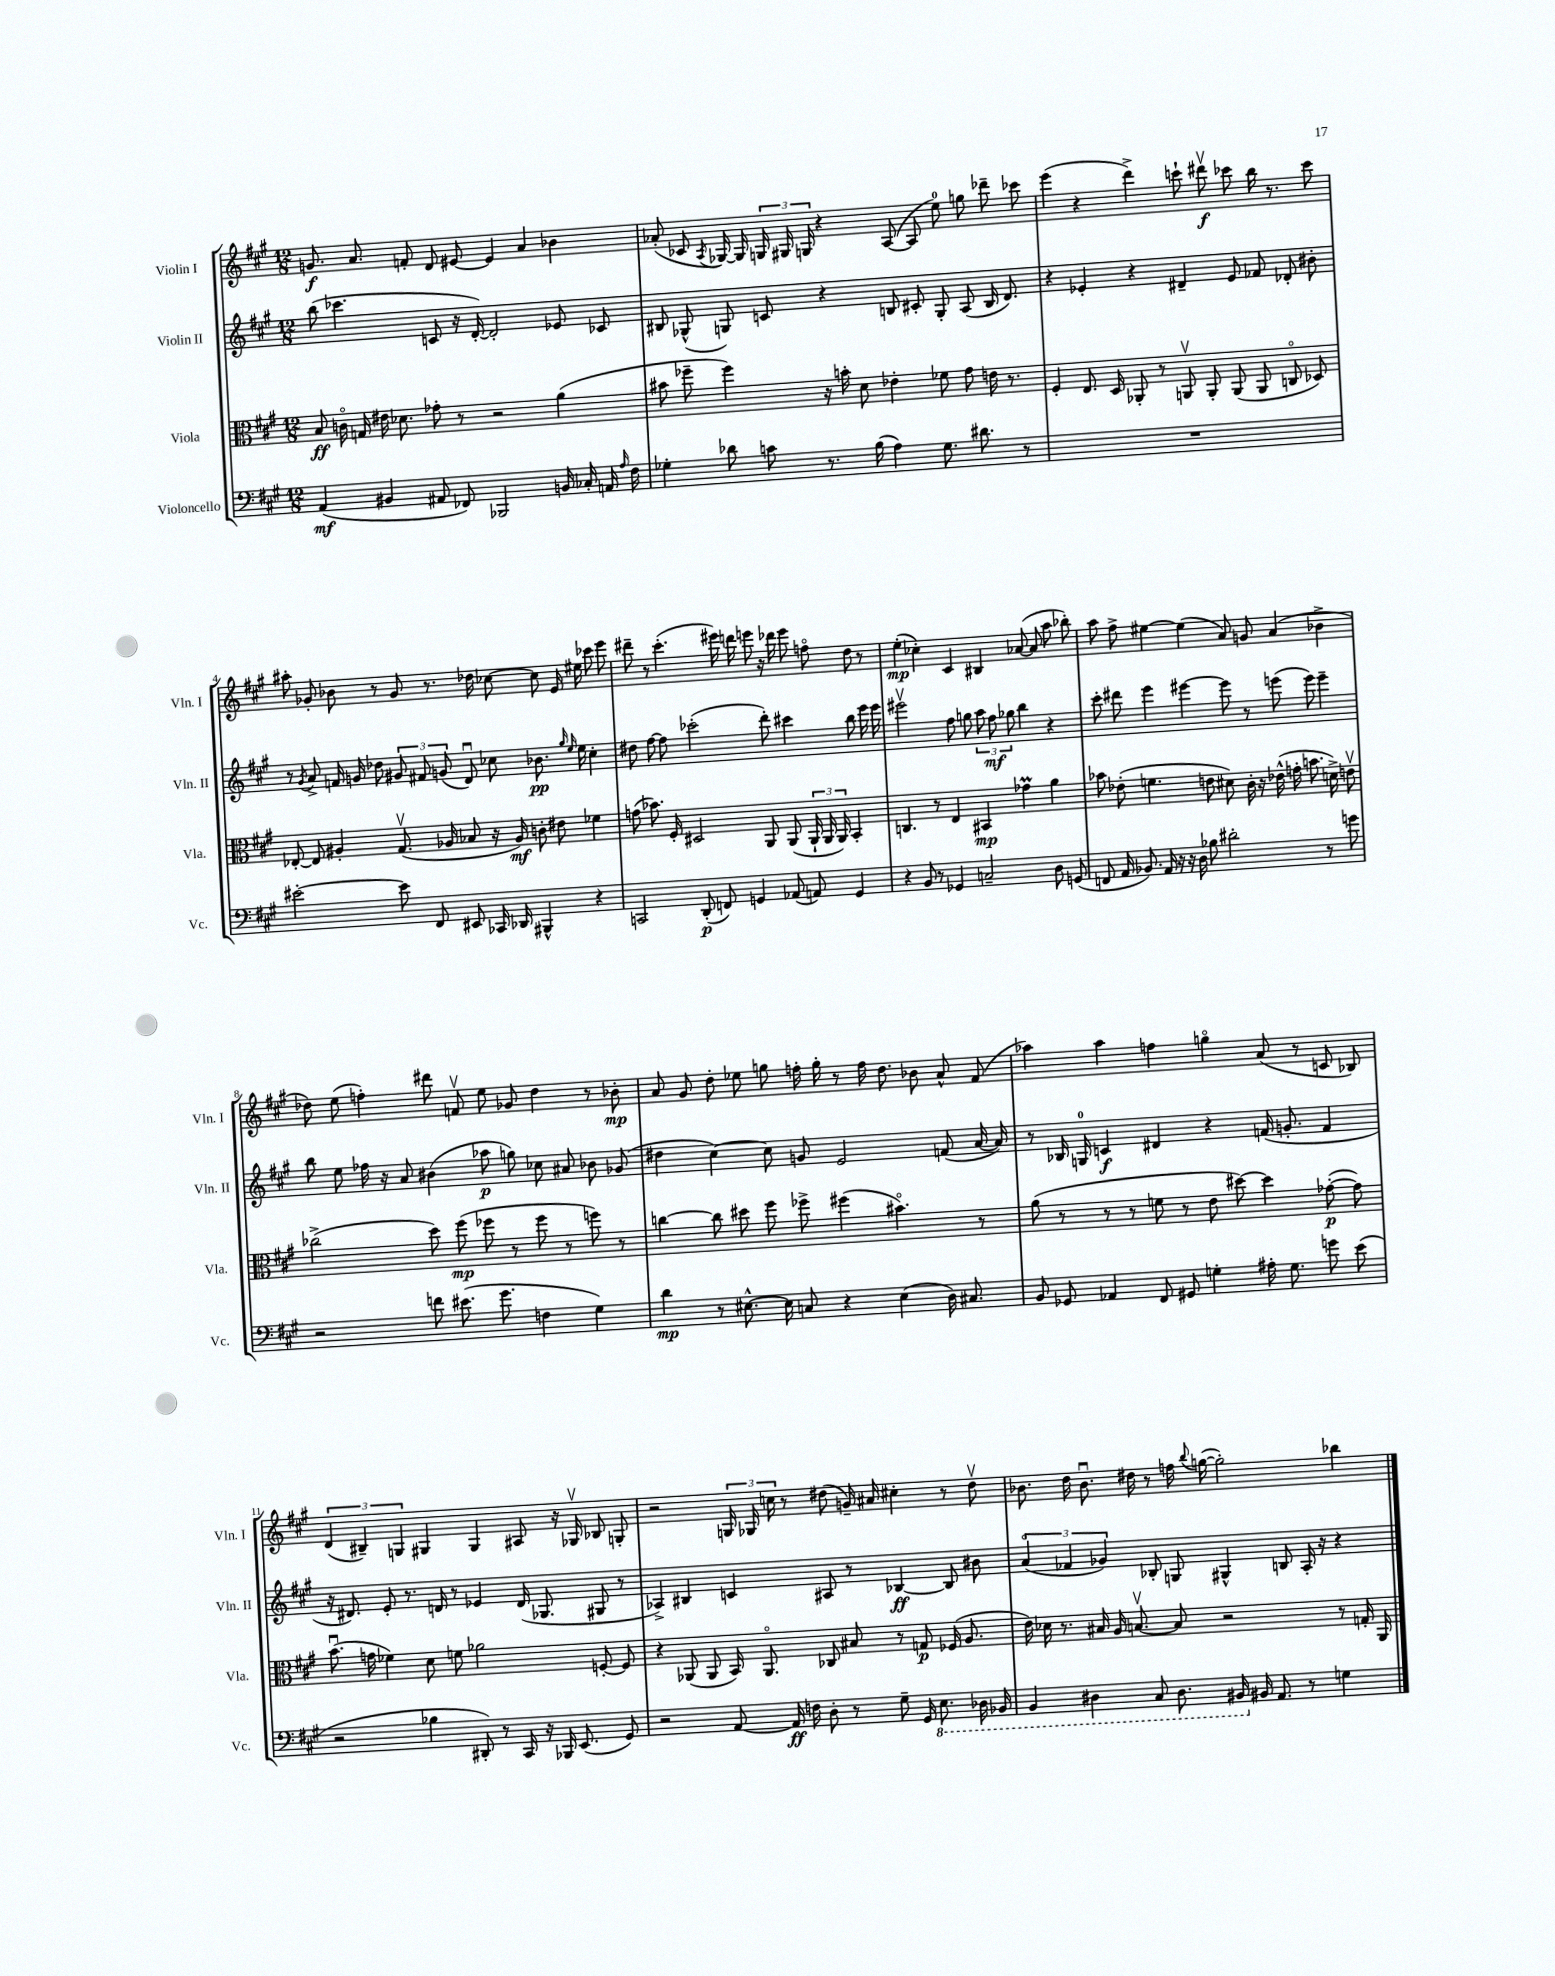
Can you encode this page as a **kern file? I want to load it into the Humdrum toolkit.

**kern	**dynam	**kern	**dynam	**kern	**dynam	**kern	**dynam
*part4	*part4	*part3	*part3	*part2	*part2	*part1	*part1
*staff4	*staff4	*staff3	*staff3	*staff2	*staff2	*staff1	*staff1
*I"Violoncello	*	*I"Viola	*	*I"Violin II	*	*I"Violin I	*
*I'Vc.	*	*I'Vla.	*	*I'Vln. II	*	*I'Vln. I	*
*clefF4	*	*clefC3	*	*clefG2	*	*clefG2	*
*k[f#c#g#]	*	*k[f#c#g#]	*	*k[f#c#g#]	*	*k[f#c#g#]	*
*M12/8	*	*M12/8	*	*M12/8	*	*M12/8	*
=1	=1	=1	=1	=1	=1	=1	=1
(4AA/	mf	8B/	ff	(8bb\	.	8.gn/	f
.	.	16cn\	.	4.ccc-X\	.	.	.
.	.	16Gn/	.	.	.	8.a/	.
4BB#X/	.	16e#X\	.	.	.	.	.
.	.	8.d-X\	.	.	.	.	.
.	.	.	.	.	.	8fn'/	.
8AA#X/	.	8g-X'\	.	8cn/	.	8d/	.
8FF-X/)	.	8r	.	16r	.	[8e#X/	.
.	.	.	.	[16d'/)	.	.	.
2BBB-X/	.	2r	.	2d'/]	.	4e#/]	.
.	.	.	.	.	.	4a/	.
16BBn/	.	(4a\	.	8e-X/	.	4b-X\	.
16C-X'/	.	.	.	.	.	.	.
16AAn/	.	.	.	8c-X/	.	.	.
16qqA/	.	.	.	.	.	.	.
16F#\	.	.	.	.	.	.	.
=2	=2	=2	=2	=2	=2	=2	=2
4G-X'\	.	8b#X\	.	8B#X/	.	(8a-X'/	.
.	.	8ff-X~\	.	(8G-X^^/	.	8c-X/	.
.	.	.	.	.	.	8qA/	.
8d-X\	.	4ff-\)	.	8Gn/)	.	[16G-X/)	.
.	.	.	.	.	.	16G-/]	.
8cn\	.	.	.	8cn/	.	24Gn/	.
.	.	.	.	.	.	24G#X/	.
.	.	.	.	.	.	24Gn/	.
8.r	.	16r	.	4r	.	4r	.
.	.	16bn'\	.	.	.	.	.
.	.	8d\	.	.	.	.	.
(16B\	.	.	.	.	.	.	.
4A\)	.	4e-X'\	.	8Bn/	.	([8A/	.
.	.	.	.	8c#X'/	.	8A/]	.
8.G-\	.	8f-X\	.	8G'/	.	8ee\)	.
.	.	8g#\	.	(8A/	.	8ggn\	.
8.d#X\	.	.	.	.	.	.	.
.	.	16en\	.	16B/	.	8ddd-X~\	.
.	.	8.r	.	8.d/)	.	.	.
8r	.	.	.	.	.	8ccc-X\	.
=3	=3	=3	=3	=3	=3	=3	=3
1.r	.	4F#'/	.	4r	.	(4eee\	.
.	.	8.E/	.	4e-X'/	.	4r	.
.	.	16D/	.	.	.	.	.
.	.	8AA-X'/	.	4r	.	4ddd^\)	.
.	.	8r	.	.	.	.	.
.	.	8AAnv/	.	4d#X~/	.	8cccn`\	.
.	.	8AA'/	.	.	.	8ddd#Xv\	f
.	.	(8AA/	.	8e-/	.	8ccc-X\	.
.	.	8AA/	.	8f-X/	.	16bb\	.
.	.	.	.	.	.	8.r	.
.	.	8Cn/	.	8d-X'/	.	.	.
.	.	8D-X/)	.	8b#X'\	.	8ccc-\	.
!!LO:LB:g=z
=4	=4	=4	=4	=4	=4	=4	=4
[2e#X'\	.	[8E-X'/	.	8r	.	8aa#X'\	.
.	.	.	.	8qg#/	.	.	.
.	.	8E-/]	.	8a^/	.	8g-X'/	.
.	.	4A#X'/	.	16fn/	.	8b-X\	.
.	.	.	.	16gn/	.	.	.
.	.	.	.	8dd-X\	.	8r	.
8e#\]	.	(8.G#v/	.	12g#X/	.	8g-/	.
.	.	.	.	12f#X/	.	.	.
8FF#/	.	.	.	.	.	8.r	.
.	.	.	.	(12gn/	.	.	.
.	.	16A-X/	.	.	.	.	.
8EE#X/	.	8B-X/	.	8du/)	.	.	.
.	.	.	.	.	.	16dd-X\	.
16CC-X/	.	16r	.	8cc-X\	.	[8cc-X\	.
16DD-X/	.	16A-/)	mf	.	.	.	.
4BBB#X^^/	.	8cn'\	.	8.b-X\	pp	8cc-\]	.
.	.	8e#X\	.	.	.	16e/	.
.	.	.	.	16qqgg#/	.	.	.
.	.	.	.	16qqee/	.	.	.
.	.	.	.	16ee\	.	16ee#X\	.
4r	.	4f-X\	.	4cc-'\	.	8ccc-X\	.
.	.	.	.	.	.	8eee\	.
=5	=5	=5	=5	=5	=5	=5	=5
2CCn/	.	(8gn\	.	8dd#X\	.	8ddd#X~\	.
.	.	8.b-X\)	.	[8ff#\	.	8r	.
.	.	.	.	8ff#\]	.	(4.ccc#'\	.
.	.	16F#'/	.	.	.	.	.
.	.	2D#X/	.	(2ccc-X'\	.	.	.
(8DD'/	p	.	.	.	.	.	.
8FFn/)	.	.	.	.	.	16eee#X\)	.
.	.	.	.	.	.	16dddn\	.
4GGn/	.	.	.	.	.	8eeen\	.
.	.	8AA/	.	8ddd'\)	.	16r	.
.	.	.	.	.	.	16ddd-X\	.
(8AA-X/	.	(8AA/	.	4ccc#X\	.	8eee\	.
8AAn/)	.	24AA`/	.	.	.	8ffn\	.
.	.	24AA/	.	.	.	.	.
.	.	24AA/)	.	.	.	.	.
4GG/	.	4BB'/	.	8bb\	.	8dd\	.
.	.	.	.	16eee\	.	8r	.
.	.	.	.	16eee\	.	.	.
=6	=6	=6	=6	=6	=6	=6	=6
4r	.	4.Cn/	.	2eee#Xv\	.	(4ee'\	mp
8BB/	.	.	.	.	.	4cc-X'\)	.
8r	.	8r	.	.	.	.	.
4GG-X/	.	4E/	.	8ff#\	.	4c#/	.
.	.	.	.	8ggn\	.	.	.
2Cn~/	.	4BB#X/	mp	12aa\	.	4B#X/	.
.	.	.	.	12ff#\	mf	.	.
.	.	.	.	12gg-X\	.	.	.
.	.	4g-XM\	.	4bb\	.	([8a-X/	.
.	.	.	.	.	.	8a-/]	.
8D\	.	4a\	.	4r	.	8aa\	.
(8GGn/	.	.	.	.	.	8bb-X'\)	.
=7	=7	=7	=7	=7	=7	=7	=7
8FFn/	.	8b-X\	.	8ccc#'\	.	8aa\	.
16AA/	.	(8e-X'\	.	8ddd#X\	.	8ff#^\	.
8.BB-X/)	.	.	.	.	.	.	.
.	.	4.fn\	.	4eee\	.	[4ee#X\	.
16AA/	.	.	.	.	.	.	.
16r	.	.	.	.	.	.	.
16r	.	.	.	[4eee#X\	.	(4ee#\]	.
16D\	.	.	.	.	.	.	.
8B-X\	.	8en\	.	.	.	.	.
2d#X'\	.	8d#X\)	.	8eee#\]	.	8a/)	.
.	.	16c#'\	.	8r	.	8gn/	.
.	.	16r	.	.	.	.	.
.	.	(16e-X^^\	.	(8eeen\	.	(4a/	.
.	.	16gn'\	.	.	.	.	.
.	.	8.bn\	.	8eee\)	.	.	.
8r	.	.	.	4eee~\	.	4b-X^\	.
.	.	16dn^\)	.	.	.	.	.
8gn\	.	8env\	.	.	.	.	.
!!LO:LB:g=z
=8	=8	=8	=8	=8	=8	=8	=8
2r	.	(2cc-X^\	.	8bb\	.	8dd-X\)	.
.	.	.	.	8ee\	.	(8ee\	.
.	.	.	.	16ff-X\	.	4ffn'\)	.
.	.	.	.	16r	.	.	.
.	.	.	.	8a/	.	.	.
8fn\	.	8dd\)	.	(4b#X\	.	8ddd#X\	.
(8.e#X\	.	(8ff#\	mp	.	.	8fnv/	.
.	.	8ff-X\	.	8aa-X\	p	8ee\	.
8.g#\	.	.	.	.	.	.	.
.	.	8r	.	8ggn\)	.	8g-X/	.
4Fn\	.	8ff-\	.	8cc-X\	.	4dd-\	.
.	.	8r	.	8a#X/	.	.	.
4G#\)	.	8ffn\)	.	8b-X\	.	8r	.
.	.	8r	.	(8g-X/	.	8b-X'\	mp
=9	=9	=9	=9	=9	=9	=9	=9
4d\	mp	[4ccn\	.	4dd#X\	.	8a/	.
.	.	.	.	.	.	8g#/	.
8r	.	8cc\]	.	[4cc#\)	.	8dd'\	.
[8.E#X^^\	.	8dd#X\	.	.	.	8ee-X\	.
.	.	8ff#\	.	8cc#\]	.	8ggn\	.
16E#\]	.	.	.	.	.	.	.
8Cn/	.	8ff-X^\	.	8gn/	.	16ffn'\	.
.	.	.	.	.	.	16gg'\	.
4r	.	(4ff#X\	.	2e/	.	8r	.
.	.	.	.	.	.	16ff\	.
.	.	.	.	.	.	8.dd\	.
(4E#\	.	4.b#X\)	.	.	.	.	.
.	.	.	.	.	.	8b-X\	.
16D\)	.	.	.	(8fn/	.	8a^^/	.
8.C#X/	.	.	.	.	.	.	.
.	.	8r	.	[16a/	.	(8f#/	.
.	.	.	.	16a/])	.	.	.
=10	=10	=10	=10	=10	=10	=10	=10
8BB/	.	(8a\	.	8r	.	4aa-X\)	.
8GG-X/	.	8r	.	16B-X/	.	.	.
.	.	.	.	16Gn/	.	.	.
4AA-X/	.	8r	.	4cn/	f	4aa-\	.
.	.	8r	.	.	.	.	.
8FF#/	.	8fn\	.	4d#X/	.	4ffn\	.
8GG#X/	.	8r	.	.	.	.	.
4Gn'\	.	8e\	.	4r	.	4ggn\	.
.	.	[8dd#X\)	.	.	.	.	.
16A#X'\	.	4dd#\]	.	(16fn/	.	(8a/	.
8.G\	.	.	.	8.gn'/	.	.	.
.	.	.	.	.	.	8r	.
8gn\	.	([8g-X'\	p	4f/	.	8cn/	.
(8e\	.	8g-\])	.	.	.	8B-X/)	.
!!LO:LB:g=z
=11	=11	=11	=11	=11	=11	=11	=11
2r	.	(8.bu\	.	16r	.	(6d/	.
.	.	.	.	8.d#X/)	.	.	.
.	.	.	.	.	.	6B#X~/)	.
.	.	16gn\	.	.	.	.	.
.	.	4f-X\)	.	8e'/	.	.	.
.	.	.	.	.	.	6Gn/	.
.	.	.	.	8.r	.	.	.
4B-X\	.	8d\	.	.	.	4G#X/	.
.	.	.	.	16dn/	.	.	.
.	.	8fn\	.	8r	.	.	.
8DD#X'/)	.	2a-X\	.	4e-X/	.	4G#/	.
8r	.	.	.	.	.	.	.
16CC#/	.	.	.	(16d/	.	8A#X/	.
16r	.	.	.	8.G-X/	.	.	.
16BBB-X/	.	.	.	.	.	16r	.
(8.EE/	.	.	.	.	.	16G-Xv/	.
.	.	[8Fn'/	.	8G#X/	.	8B-X/	.
8GG#/)	.	8F/]	.	8r	.	8Gn'/	.
=12	=12	=12	=12	=12	=12	=12	=12
2r	.	4r	.	4A-X^/)	.	2r	.
.	.	(8AA-X/	.	4B#X/	.	.	.
.	.	8AA-/	.	.	.	.	.
[8AA/	.	16BB/)	.	4cn/	.	24Gn/	.
.	.	.	.	.	.	24G-X/	.
.	.	8.AA-/	.	.	.	.	.
.	.	.	.	.	.	24ccn\	.
16AA/]	ff	.	.	.	.	8r	.
16Fn\	.	.	.	.	.	.	.
8D'\	.	8C-X/	.	8A#X/	.	(8dd#X\	.
8r	.	8B#X/	.	8r	.	16gn~/)	.
.	.	.	.	.	.	16a#X/	.
8G#~\	.	8r	.	[4B-X/	ff	4cc#X'\	.
16GG#/	.	8Gn/	p	.	.	.	.
*8ba	*	*	*	*	*	*	*
8.EE\	.	.	.	.	.	.	.
.	.	(16F-X/	.	8B-/]	.	8r	.
.	.	8.A/	.	.	.	.	.
16DD-X\	.	.	.	8b#X\	.	8dd#v\	.
16BBB-X/	.	.	.	.	.	.	.
=13	=13	=13	=13	=13	=13	=13	=13
4BBB/	.	16e\)	.	(6a/	.	8.b-X\	.
.	.	16d-X\	.	.	.	.	.
.	.	8.r	.	.	.	.	.
.	.	.	.	6f-X/	.	.	.
.	.	.	.	.	.	16dd\	.
4DD#X\	.	.	.	.	.	8.b-u\	.
.	.	16B#X/	.	.	.	.	.
.	.	.	.	6g-X/)	.	.	.
.	.	16A/	.	.	.	.	.
.	.	[8.Bnv/	.	.	.	16dd#X\	.
8CC#/	.	.	.	8B-X'/	.	8r	.
8.DD#\	.	8B/]	.	8Gn/	.	16ffn\	.
.	.	.	.	.	.	8qqbb/	.
.	.	.	.	.	.	([16ggn\	.
.	.	2r	.	4G#X^^/	.	2gg'\])	.
16BBB#X/	.	.	.	.	.	.	.
*X8ba	*	*	*	*	*	*	*
16BB#X/	.	.	.	.	.	.	.
8.AA/	.	.	.	.	.	.	.
.	.	.	.	8Bn/	.	.	.
8r	.	.	.	16A'/	.	.	.
.	.	.	.	16r	.	.	.
4Gn\	.	8r	.	4r	.	4bb-X\	.
.	.	16Gn'/	.	.	.	.	.
.	.	16AA/	.	.	.	.	.
==	==	==	==	==	==	==	==
*-	*-	*-	*-	*-	*-	*-	*-
